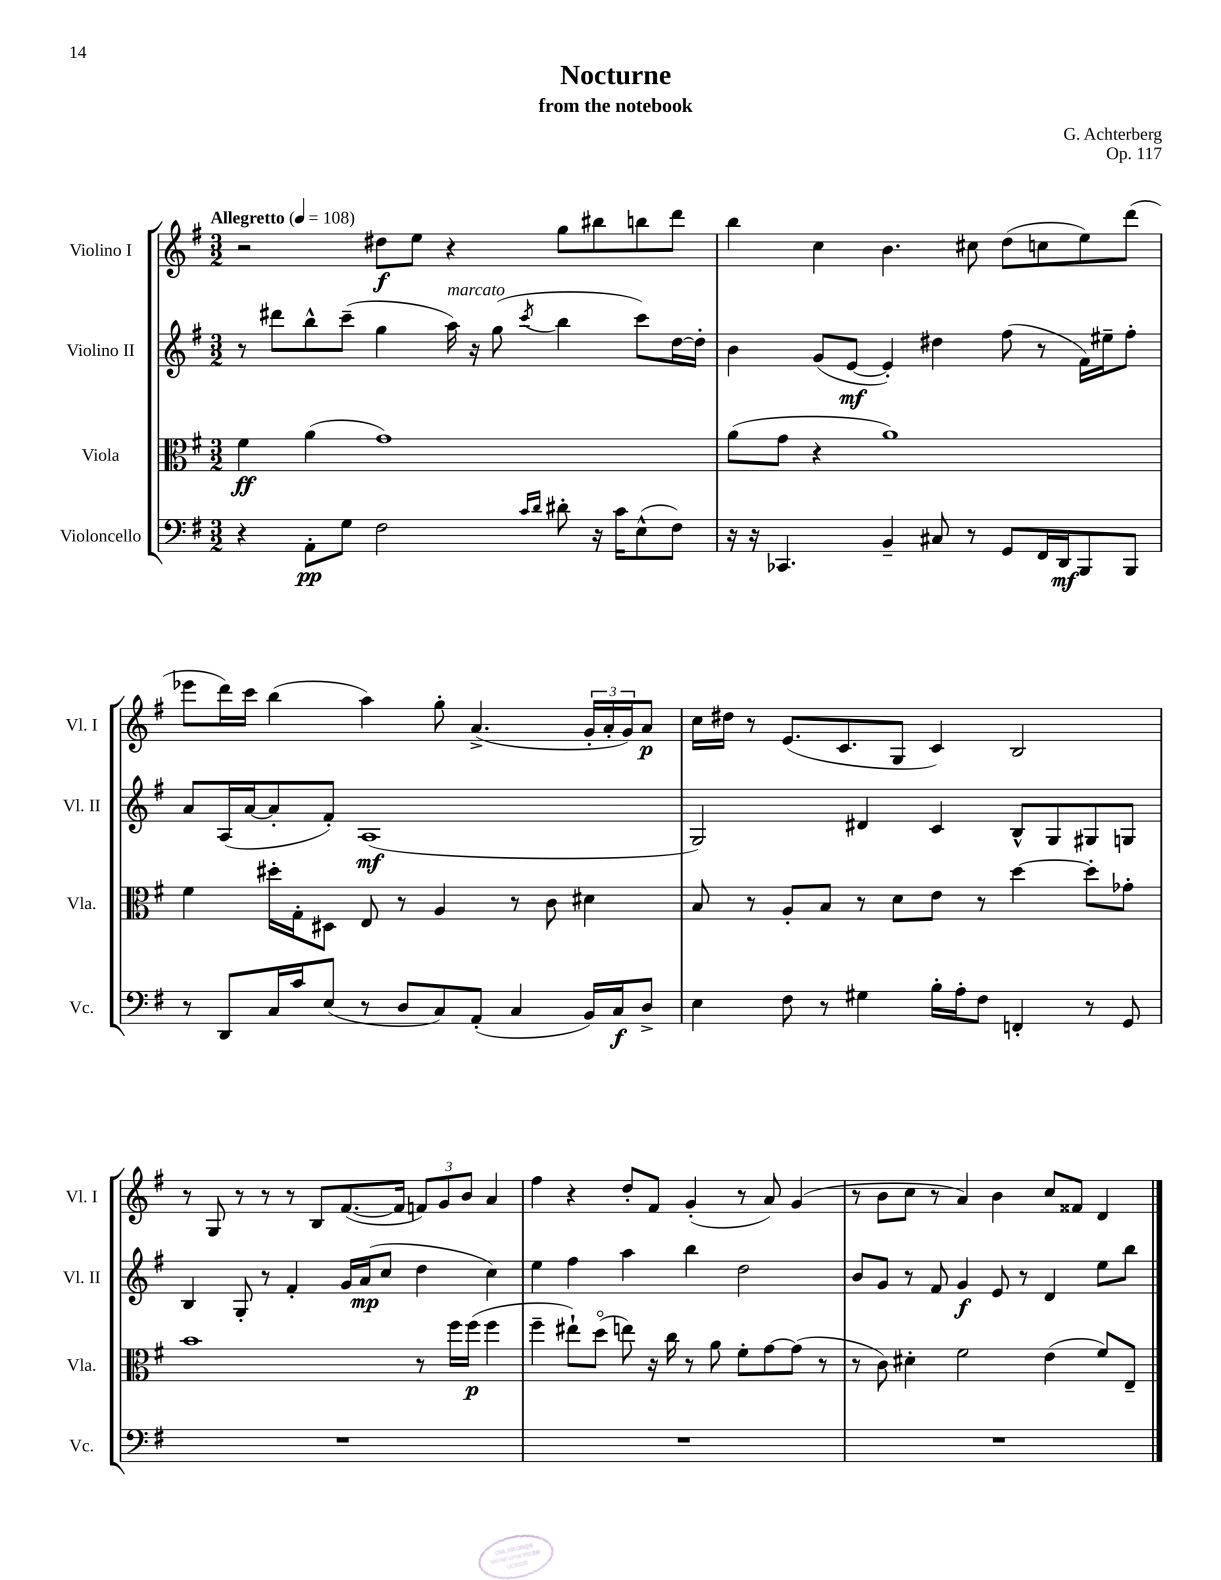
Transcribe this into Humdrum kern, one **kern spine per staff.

**kern	**kern	**kern	**kern
*staff4	*staff3	*staff2	*staff1
*clefF4	*clefC3	*clefG2	*clefG2
*k[f#]	*k[f#]	*k[f#]	*k[f#]
*M3/2	*M3/2	*M3/2	*M3/2
*MM108	*MM108	*MM108	*MM108
4r	4f#	8r	2r
.	.	8ddd#	.
8AA'	(4a	8bb^^	.
8G	.	(8ccc~	.
2F#	1g)	4gg	8dd#
.	.	.	8ee
.	.	16aa)	4r
.	.	16r	.
.	.	(8gg	.
16qqc	.	.	.
16qqd	.	8qccc	.
8d#'	.	4bb	8gg
16r	.	.	8bb#
16c	.	.	.
(8E^^	.	8ccc)	8bb
8F#)	.	[16dd	8ddd
.	.	16dd']	.
=	=	=	=
16r	(8a	4b	4bb
16r	.	.	.
4.CC-	8g	.	.
.	4r	(8g	4cc
.	.	[8e	.
4BB~	1a)	4e'])	4.b
8C#	.	4dd#	.
8r	.	.	8cc#
8GG	.	(8ff#	(8dd
16FF#	.	8r	8cc
16DD	.	.	.
8BBB	.	16f#)	8ee)
.	.	16ee#~	.
8BBB	.	8ff#'	(8ddd
=	=	=	=
8r	4f#	8a	8eee-
8DD	.	(16A	16ddd)
.	.	[16a	16ccc
16C	16dd#'	8a']	(4bb
16c	16G'	.	.
(8E	8D#	8f#')	.
8r	8E	(1A	4aa)
8D	8r	.	.
8C)	4A	.	8gg'
(8AA'	.	.	(4.a^
4C	8r	.	.
.	8c	.	.
16BB)	4d#	.	24g'
.	.	.	24a'
16C	.	.	.
.	.	.	24g)
8D^	.	.	8a
=	=	=	=
4E	8B	2G)	16cc
.	.	.	16dd#
.	8r	.	8r
8F#	8A'	.	(8.e
8r	8B	.	.
.	.	.	8.c
4G#	8r	4d#	.
.	8d	.	8G
16B'	8e	4c	4c)
16A'	.	.	.
8F#	8r	.	.
4FF'	[4dd	8B^^	2B
.	.	8G	.
8r	8dd']	8G#	.
8GG	8g-'	8G	.
=	=	=	=
1.r	1b	4B	8r
.	.	.	8G
.	.	8G'	8r
.	.	8r	8r
.	.	4f#'	8r
.	.	.	8B
.	.	16g	([8.f#
.	.	(16a	.
.	.	8cc	.
.	.	.	16f#]
.	8r	4dd	12f)
.	.	.	12g
.	16ff#	.	.
.	.	.	12b
.	(16ff#	.	.
.	4ff#	4cc)	4a
=	=	=	=
1.r	4ff#~	4ee	4ff#
.	8ee#`)	4ff#	4r
.	(8ddo	.	.
.	8ee)	4aa	8dd'
.	16r	.	8f#
.	16cc	.	.
.	8r	4bb	(4g'
.	8a	.	.
.	8f#'	2dd	8r
.	[8g	.	8a)
.	(8g]	.	(4g
.	8r	.	.
=	=	=	=
1.r	8r	8b	8r
.	8c)	8g	8b
.	4d#'	8r	8cc
.	.	8f#	8r
.	2f#	4g	4a)
.	.	8e	4b
.	.	8r	.
.	(4e	4d	8cc
.	.	.	8f##
.	8f#)	8ee	4d
.	8E~	8bb	.
==	==	==	==
*-	*-	*-	*-
